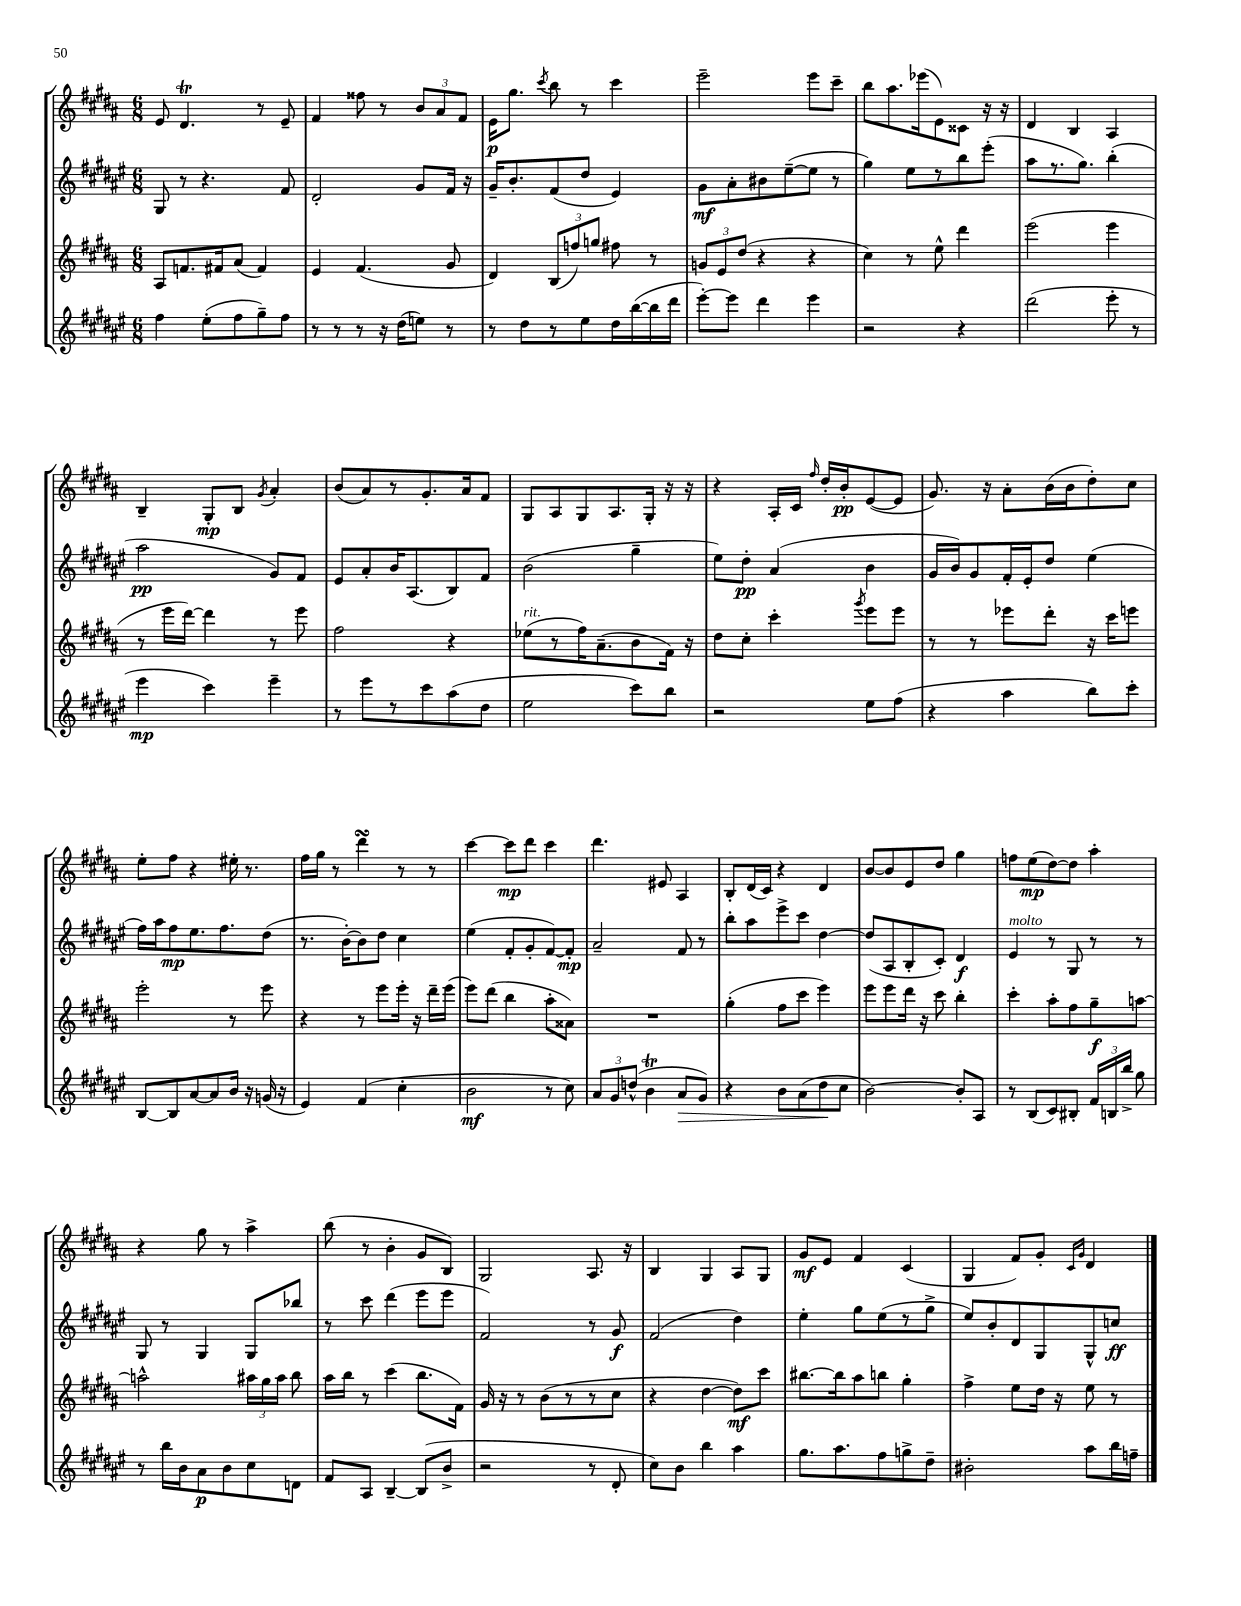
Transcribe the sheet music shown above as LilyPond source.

<<
\new StaffGroup <<
\new Staff = "s0" {
    \clef treble \key b \major \numericTimeSignature \time 6/8
    \autoBeamOff e'8 dis'4.\trill r8 e'8-- |
    fis'4 fisis''8 r8 \tuplet 3/2 { b'8[ ais'8 fis'8] } |
    e'16[\p gis''8.] \acciaccatura { cis'''8 } b''8 r8 cis'''4 |
    e'''2-- e'''8[ cis'''8]-- |
    b''8[ ais''8. ees'''16( e'8) cisis'8] r16 r16 |
    dis'4 b4 ais4 |
    b4-- gis8[-.\mp b8] \acciaccatura { gis'8 } ais'4-. |
    b'8[( ais'8) r8 gis'8.-. ais'16 fis'8] |
    gis8[ ais8 gis8 ais8. gis16]-. r16 r16 |
    r4 ais16[-. cis'16] \grace { fis''16 } dis''16[-. b'16-.\pp e'8~( e'8] |
    gis'8.) r16 ais'8[-. b'16( b'16 dis''8-.) cis''8] |
    e''8[-. fis''8] r4 eis''16-. r8. |
    fis''16[ gis''16] r8 dis'''4\turn r8 r8 |
    cis'''4~ cis'''8[\mp dis'''8] cis'''4 |
    dis'''4. eis'8 ais4 |
    b8[-. dis'16( cis'16]) r4 dis'4 |
    b'8[~ b'8 e'8 dis''8] gis''4 |
    f''8[ e''8\mp( dis''8~) dis''8] ais''4-. |
    r4 gis''8 r8 ais''4-> |
    b''8( r8 b'4-. gis'8[ b8]) |
    gis2 ais8. r16 |
    b4 gis4 ais8[ gis8] |
    gis'8[\mf e'8] fis'4 cis'4( |
    gis4 fis'8[) gis'8]-. \grace { cis'16[ gis'16] } dis'4 \bar "|." |
}
\new Staff = "s1" {
    \clef treble \key fis \major \numericTimeSignature \time 6/8
    \autoBeamOff gis8 r8 r4. fis'8 |
    dis'2-. gis'8[ fis'16] r16 |
    gis'16[-- b'8.-. fis'8( dis''8] eis'4) |
    gis'8[\mf ais'8-. bis'8 eis''8~--( eis''8] r8 |
    gis''4) eis''8[ r8 b''8 eis'''8]-.( |
    ais''8[ r8. gis''8.]) b''4-.( |
    ais''2\pp gis'8[) fis'8] |
    eis'8[ ais'8-. b'16 ais8.( b8) fis'8] |
    b'2( gis''4-- |
    eis''8[) dis''8]-.\pp ais'4( b'4 |
    gis'16[ b'16) gis'8 fis'16-. eis'16-. dis''8] eis''4( |
    fis''16[) ais''16 fis''8\mp eis''8. fis''8. dis''8]( |
    r8. b'16[~-.) b'8 dis''8] cis''4 |
    eis''4( fis'8[-. gis'8-. fis'8~) fis'8]-.\mp |
    ais'2-- fis'8 r8 |
    b''8[-. ais''8 eis'''8-> cis'''8] dis''4~ |
    dis''8[( ais8 b8-. cis'8]-.) dis'4\f |
    eis'4^\markup { \italic "molto" } r8 gis8 r8 r8 |
    gis8 r8 gis4 gis8[ bes''8] |
    r8 cis'''8 dis'''4( eis'''8[ eis'''8] |
    fis'2) r8 gis'8\f |
    fis'2( dis''4) |
    eis''4-. gis''8[ eis''8( r8 gis''8]-> |
    eis''8[) b'8-. dis'8 gis8 gis8-^ c''8]\ff \bar "|." |
}
\new Staff = "s2" {
    \clef treble \key b \major \numericTimeSignature \time 6/8
    \autoBeamOff ais8[ f'8. fis'16 ais'8]( fis'4) |
    e'4 fis'4.( gis'8 |
    dis'4) \tuplet 3/2 { b8[( f''8) g''8] } fis''8 r8 |
    \tuplet 3/2 { g'8[ e'8 dis''8]( } r4 r4 |
    cis''4) r8 e''8-^ dis'''4 |
    e'''2( e'''4 |
    r8 e'''16[ dis'''16]~) dis'''4 r8 e'''8 |
    fis''2 r4 |
    ees''8[^\markup { \italic "rit." }( r8 fis''16) ais'8.--( b'8 fis'16]) r16 |
    dis''8[ cis''8]-. cis'''4-. \acciaccatura { gis'''8 } e'''8[ e'''8] |
    r8 r8 ees'''8[ dis'''8]-. r16 cis'''16[ e'''8] |
    e'''2-. r8 e'''8 |
    r4 r8 e'''8[ e'''16]-. r16 dis'''16[-- e'''16]( |
    e'''8[) dis'''8]( b''4 ais''8[-. aisis'8]) |
    R2. |
    gis''4-.( fis''8[ cis'''8] e'''4) |
    e'''8[ e'''8 dis'''16] r16 cis'''8 b''4-. |
    cis'''4-. ais''8[-. fis''8 gis''8--\f a''8]~ |
    a''2-^ \tuplet 3/2 { ais''16[ gis''16 ais''16] } b''8 |
    ais''16[ b''16] r8 cis'''4( b''8.[ fis'16]) |
    gis'16 r16 r8 b'8[( r8 r8 cis''8] |
    r4 dis''4~ dis''8[\mf) cis'''8] |
    bis''8.[~ bis''16 ais''8 b''8] gis''4-. |
    fis''4-> e''8[ dis''16] r16 e''8 r8 \bar "|." |
}
\new Staff = "s3" {
    \clef treble \key fis \major \numericTimeSignature \time 6/8
    \autoBeamOff fis''4 eis''8[-.( fis''8 gis''8--) fis''8] |
    r8 r8 r8 r16 dis''16[( e''8]) r8 |
    r8 dis''8[ r8 eis''8 dis''16 b''16~( b''16 dis'''16] |
    eis'''8[~-.) eis'''8] dis'''4 eis'''4 |
    r2 r4 |
    dis'''2( eis'''8-. r8 |
    eis'''4\mp cis'''4) eis'''4-- |
    r8 eis'''8[ r8 cis'''8 ais''8( dis''8] |
    eis''2 cis'''8[) b''8] |
    r2 eis''8[ fis''8]( |
    r4 ais''4 b''8[) cis'''8]-. |
    b8[~ b8 ais'8~ ais'8 b'16] r16 g'16( r16 |
    eis'4) fis'4( cis''4-. |
    b'2\mf r8 cis''8) |
    \tuplet 3/2 { ais'8[ gis'8 d''8]-^( } b'4\trill ais'8[\> gis'8]) |
    r4 b'8[ ais'8( dis''8\! cis''8] |
    b'2~) b'8[-. ais8] |
    r8 b8[( cis'8) bis8]-. \tuplet 3/2 { fis'16[ b16 b''16]-> } gis''8 |
    r8 b''16[ b'16 ais'8\p b'8 cis''8 d'8] |
    fis'8[ ais8] b4~-- b8[( b'8]-> |
    r2 r8 dis'8-. |
    cis''8[) b'8] b''4 ais''4 |
    gis''8.[ ais''8. fis''8 g''8-> dis''8]-- |
    bis'2-. ais''8[ b''16 f''16]-- \bar "|." |
}
>>
>>
\layout { \context { \Score \remove "Bar_number_engraver" } }
